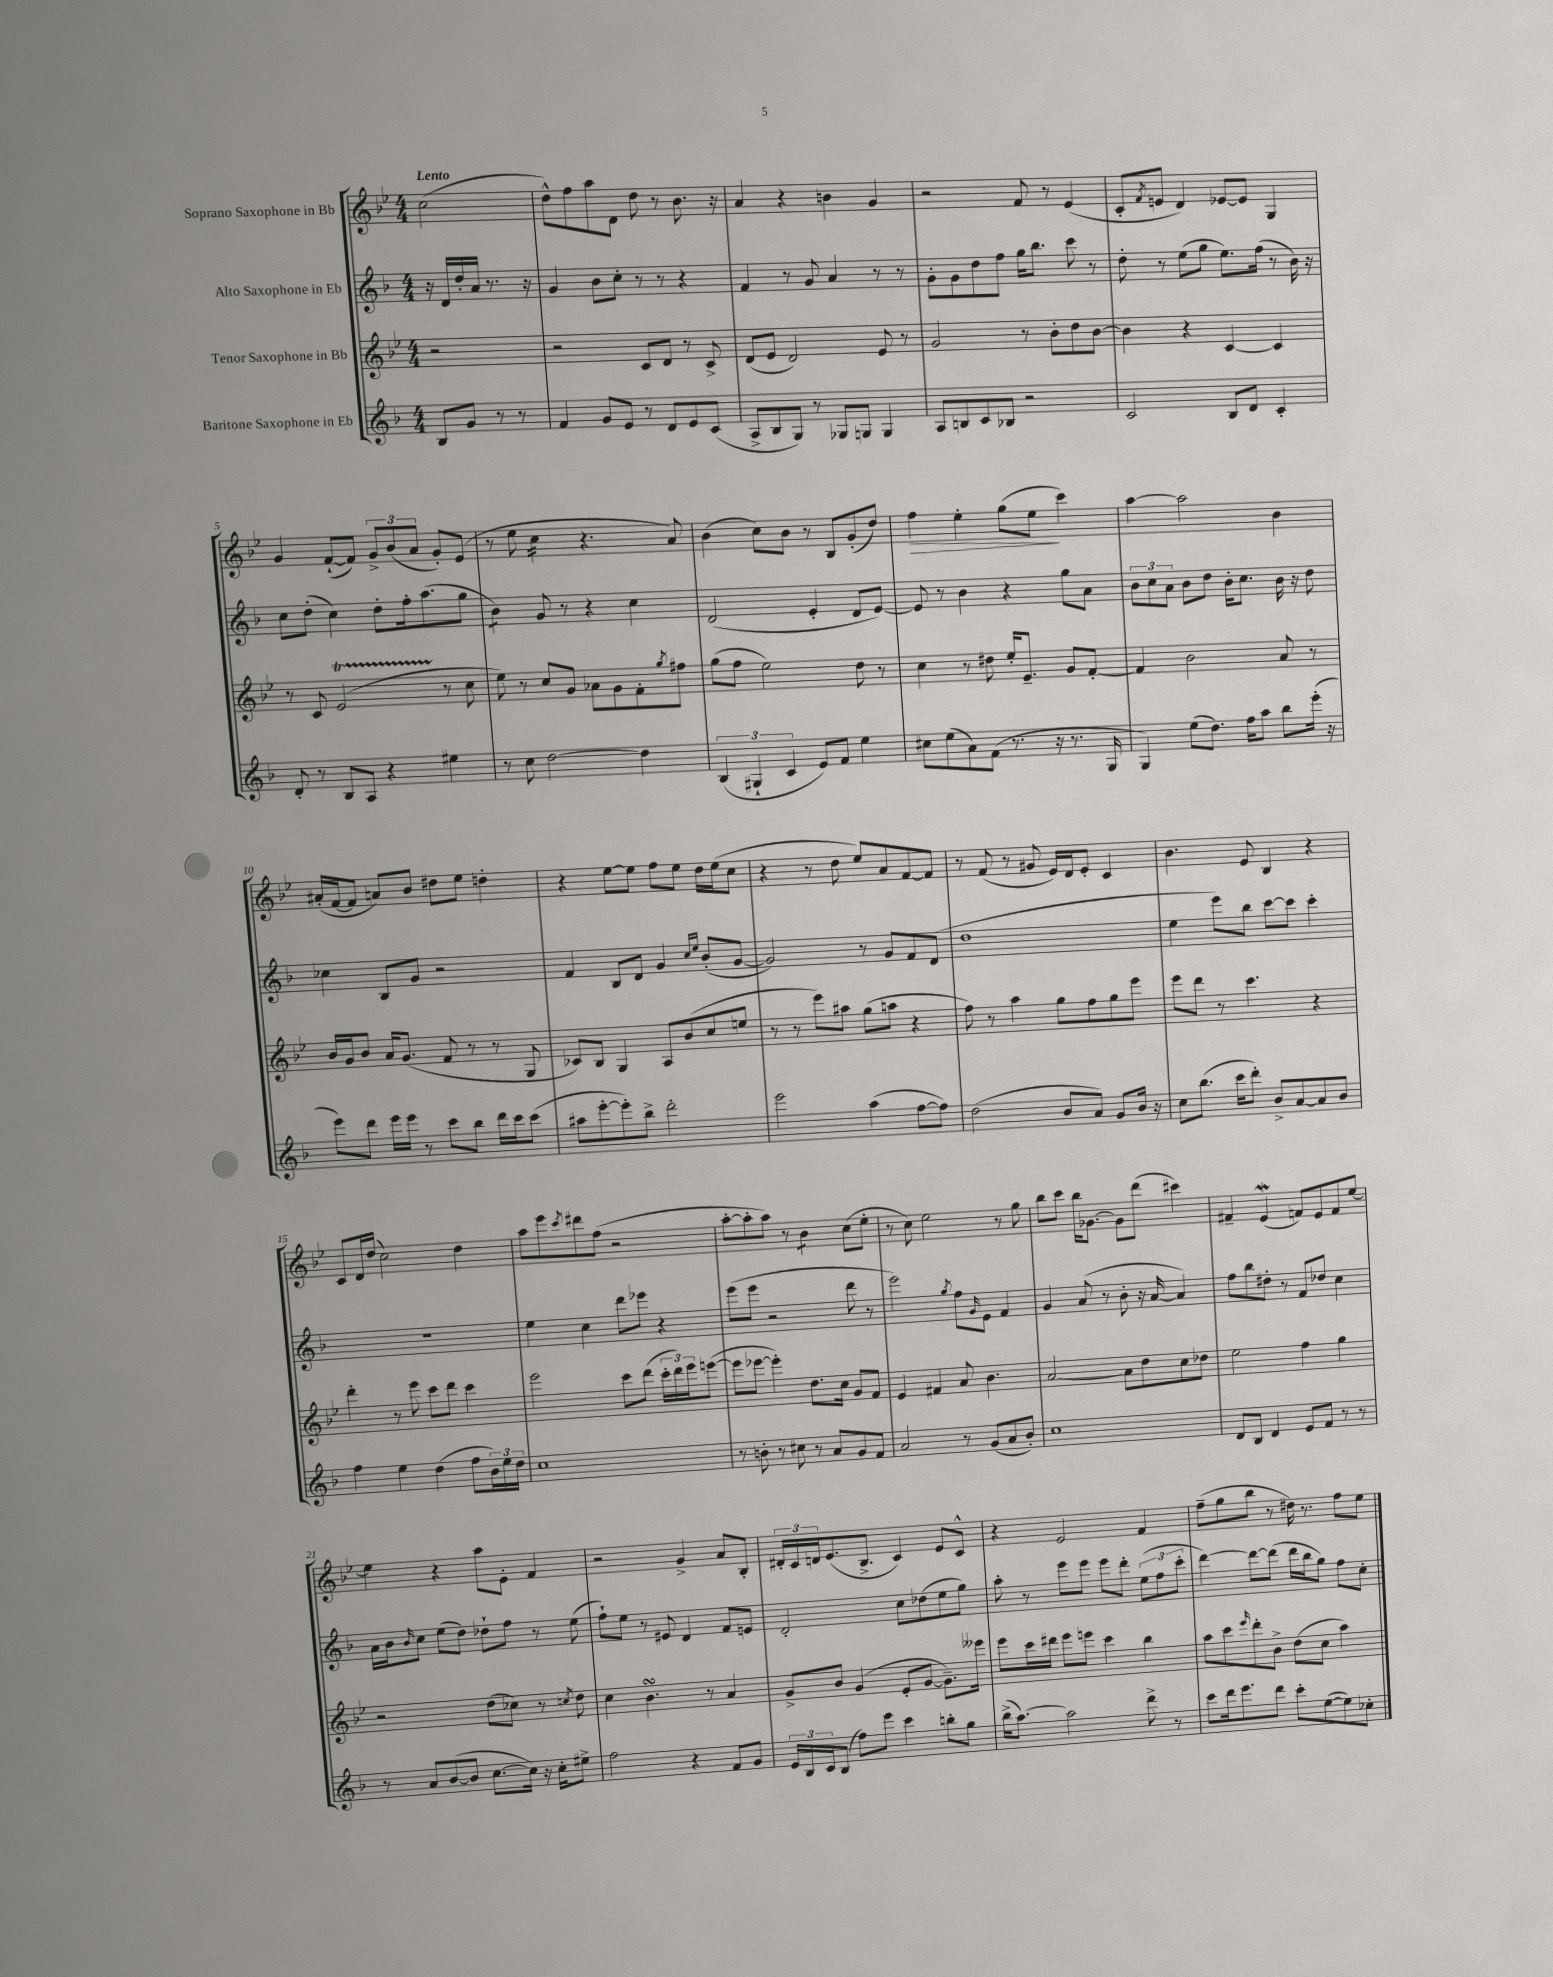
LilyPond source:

<<
\new StaffGroup <<
\new Staff = "s0" \with { instrumentName = "Soprano Saxophone in Bb" } {
    \clef treble \key bes \major \numericTimeSignature \time 4/4 \partial 2 \tempo "Lento"
    c''2( |
    d''8-^) f''8 a''8 d'8 d''8 r8 bes'8. r16 |
    a'4 r4 b'4 g'4 |
    r2 f'8 r8 ees'4( |
    c'8-. \acciaccatura { f'8 } e'8 d'4) ees'8~ ees'8 g4 |
    g'4 f'8~-!( f'8) \tuplet 3/2 { g'8-> bes'8( a'8 } g'8-.) ees'8( |
    r8 ees''8 c''4:16 r4. a'8) |
    bes'4( c''8) bes'8 r8 bes8 g'8-.( d''8) |
    f''4\> ees''4-. g''8( ees''8\! c'''4) |
    a''4~ a''2 bes'4 |
    ais'16-.( f'16~ f'8 a'8) bes'8 dis''8 ees''8 d''4-. |
    r4 ees''8~ ees''8 f''8 ees''8 d''16 ees''16( c''8 |
    r4 r8 d''8 ees''8) a'8 f'8~ f'8 |
    r8 f'8( r8 gis'8 ees'16) d'16 ees'8-. c'4 |
    bes'4. ees'8 bes4 r4 |
    c'8 d'16 d''16( c''2) d''4 |
    a''8 ees'''8 \acciaccatura { c'''8 } dis'''8 f''8( r2 |
    a''8~-. a''8-. a''8) r8 bes'4:8 c''8( ees''8-. |
    r8 c''8) ees''2 r8 g''8 |
    bes''8 c'''8 bes''16 ges'8.~ ges'8 d'''8( cis'''4) |
    fis'4-- ees'4\mordent( f'8) ees'8 f'8 ees''8~ |
    ees''4 r4 a''8 ees'8-. f'4 |
    r2 g'4-> a'8 bes8-. |
    \tuplet 3/2 { dis'16-. c'16 d'16 } ees'8.( bes8.-> c'4) ees'8 c'8-^ |
    r4 ees'2 f'4 |
    f''8--( g''8 bes''8 r8 dis''16) r8. f''8 ees''8 \bar "|." |
}
\new Staff = "s1" \with { instrumentName = "Alto Saxophone in Eb" } {
    \clef treble \key f \major \numericTimeSignature \time 4/4 \partial 2
    r16 d'16 d''16-. a'16 r8. r16 |
    g'4 bes'8 c''8-. r8 r8 r4 |
    f'4 r8 g'8 a'4 r8 r8 |
    g'8-. g'8 d''8 f''8 g''16 bes''8. c'''8 r8 |
    d''8-. r8 e''8( g''8 e''8.) f''16( r8 bes'16) r16 |
    c''8 d''8-.( c''4) d''8-. f''16-. a''8.( g''8 |
    bes'4:8) g'8 r8 r4 c''4 |
    d'2( e'4-. d'8 e'8~) |
    e'8 r8 bes'4 r4 g''8 a'8 |
    \tuplet 3/2 { bes'8 c''8 a'8 } bes'8 d''8 bes'16-. c''8. bes'16 r16 d''8 |
    ces''4 bes8 g'8 r2 |
    f'4 bes8 d'8 g'4 \grace { c''16 e''16 } bes'8-.( g'8~ |
    g'2) r8 g'8 f'8 d'8( |
    d''1 |
    e''4 e'''8) bes''8 c'''8~ c'''8 c'''4-. |
    R1 |
    e''4 c''4 d'''8 ees'''8 r4 |
    e'''8( e'''8 r2 d'''8 r8 |
    e'''2) \acciaccatura { g''8 } f''8 \grace { g'16 } e'8 f'4 |
    g'4 a'8( r8 bes'8-. r16 a'16~ a'4) |
    f''8 bes''8 dis''8-. r8 f'8 des''8 c''4 |
    a'16 bes'16 \grace { bes'16 } c''8 e''8( d''8) des''8-! f''8 r8 e''8( |
    f''8-!) e''8 r8 eis'8 d'4 f'8 e'8 |
    d'2-. c''8 des''8( e''8 g''8) |
    a''8-. r8 e'''8 e'''8 e'''8 d'''8-. \tuplet 3/2 { e''8( f''8 c'''8-. } |
    d'''4~) d'''8~ d'''8( d'''16 bes''16 g''8) f''8 c''8-. \bar "|." |
}
\new Staff = "s2" \with { instrumentName = "Tenor Saxophone in Bb" } {
    \clef treble \key bes \major \numericTimeSignature \time 4/4 \partial 2
    r2 |
    r2 c'8 d'8 r8 c'8-> |
    d'8( ees'8 d'2) ees'8 r8 |
    g'2 r8 bes'8-. d''8 bes'8~ |
    bes'4 r4 c'4~ c'4 |
    r8 c'8 ees'2\startTrillSpan( r8\stopTrillSpan c''8 |
    ees''8) r8 c''8 g'8 aes'8 g'8 f'8-. \acciaccatura { g''8 } fis''8 |
    g''8( f''8 ees''2) d''8 r8 |
    c''4 r8 dis''8 ees''16-. ees'8.-- g'8 f'8~-. |
    f'4 bes'2 a'8 r8 |
    bes'16 g'16 bes'8 a'16 g'8.( f'8 r8 r8 g8 |
    ces'8) bes8 g4 a8 bes'8( c''8 e''8 |
    r8 r8 ees'''8) ais''8 g''8( a''8 r4 |
    f''8) r8 a''4 g''8 f''8 g''8 ees'''8 |
    ees'''8 d'''8 r8 c'''4. r4 |
    d'''4-. r8 ees'''8 c'''8 d'''8 c'''4 |
    ees'''2 c'''8 d'''8( \tuplet 3/2 { c'''16-. d'''16) ees'''16 } e'''8~( |
    e'''8 ees'''8~ ees'''4-.) d''8. c''16 g'8 f'8 |
    ees'4 fis'4 a'8 bes'4. |
    a'2~ a'8 d''8 c''8 des''8 |
    ees''2 f''4 g''4 |
    r2 d''8( ces''8) r8 \acciaccatura { c''8 } d''8 |
    c''4 bes'4.\turn r8 a'4 |
    g'8-> bes'8 g'4( ees'8-. g'8~ g'8.--) eeses'''16 |
    ees'''8 c'''16 dis'''16 ees'''8 e'''8 c'''4 bes''4 |
    a''8 c'''8 \grace { ees'''16 } d'''8-. bes'8-> d''8( c''8 a''4) \bar "|." |
}
\new Staff = "s3" \with { instrumentName = "Baritone Saxophone in Eb" } {
    \clef treble \key f \major \numericTimeSignature \time 4/4 \partial 2
    bes8 g'8 r8 r8 |
    f'4 g'8 e'8 r8 d'8 e'8 c'8( |
    a8-> bes8 g8) r8 ges8 g8 g4 |
    a8 b8 c'8 bes8 r2 |
    c'2 bes8 d'8 c'4-. |
    d'8-. r8 bes8 a8 r4 eis''4 |
    r8 c''8 d''2~ d''4 |
    \tuplet 3/2 { bes4( gis4-! c'4 } e'8) f'8 e''4 |
    cis''8 e''8( a'8) f'8( r8. r16 r8. g16 |
    g4) e''8( d''8.) f''16 a''8 bes''8 e'''16-.( r16 |
    e'''8) d'''8 e'''16 e'''16 r8 c'''8 bes''8 d'''16 c'''16 c'''8( |
    ais''8 e'''8~-. e'''8-.) bes''8-> d'''2-. |
    e'''2 a''4( f''8~ f''8) |
    d''2( bes'8 a'8) g'8 bes'16 r16 |
    c''8 bes''8.( c'''16 d'''8-.) bes'8-> a'8~ a'8 bes'8 |
    f''4 e''4 d''4( f''8 \tuplet 3/2 { bes'16) e''16 d''16 } |
    c''1 |
    r8 b'8-. r8 cis''8 r8 a'8 g'8 f'8 |
    a'2 r8 g'8( a'8 bes'8-.) |
    c''1 |
    d'8 bes8 d'4 e'8 f'8 r8 r8 |
    r8 a'8 bes'8~( bes'8 c''8.~ c''16) r16 c''16-. eis''8-> |
    f''2 r4 f'8 g'8 |
    \tuplet 3/2 { e'16 bes16 c'16 } bes8( f''8) e'''8 c'''4 b''8-. g''8 |
    bes''16->( a''8.~) a''2 d'''8-> r8 |
    c'''8 d'''16 e'''8. d'''8 c'''8-. e''8~( e''8) ces''8-. \bar "|." |
}
>>
>>
